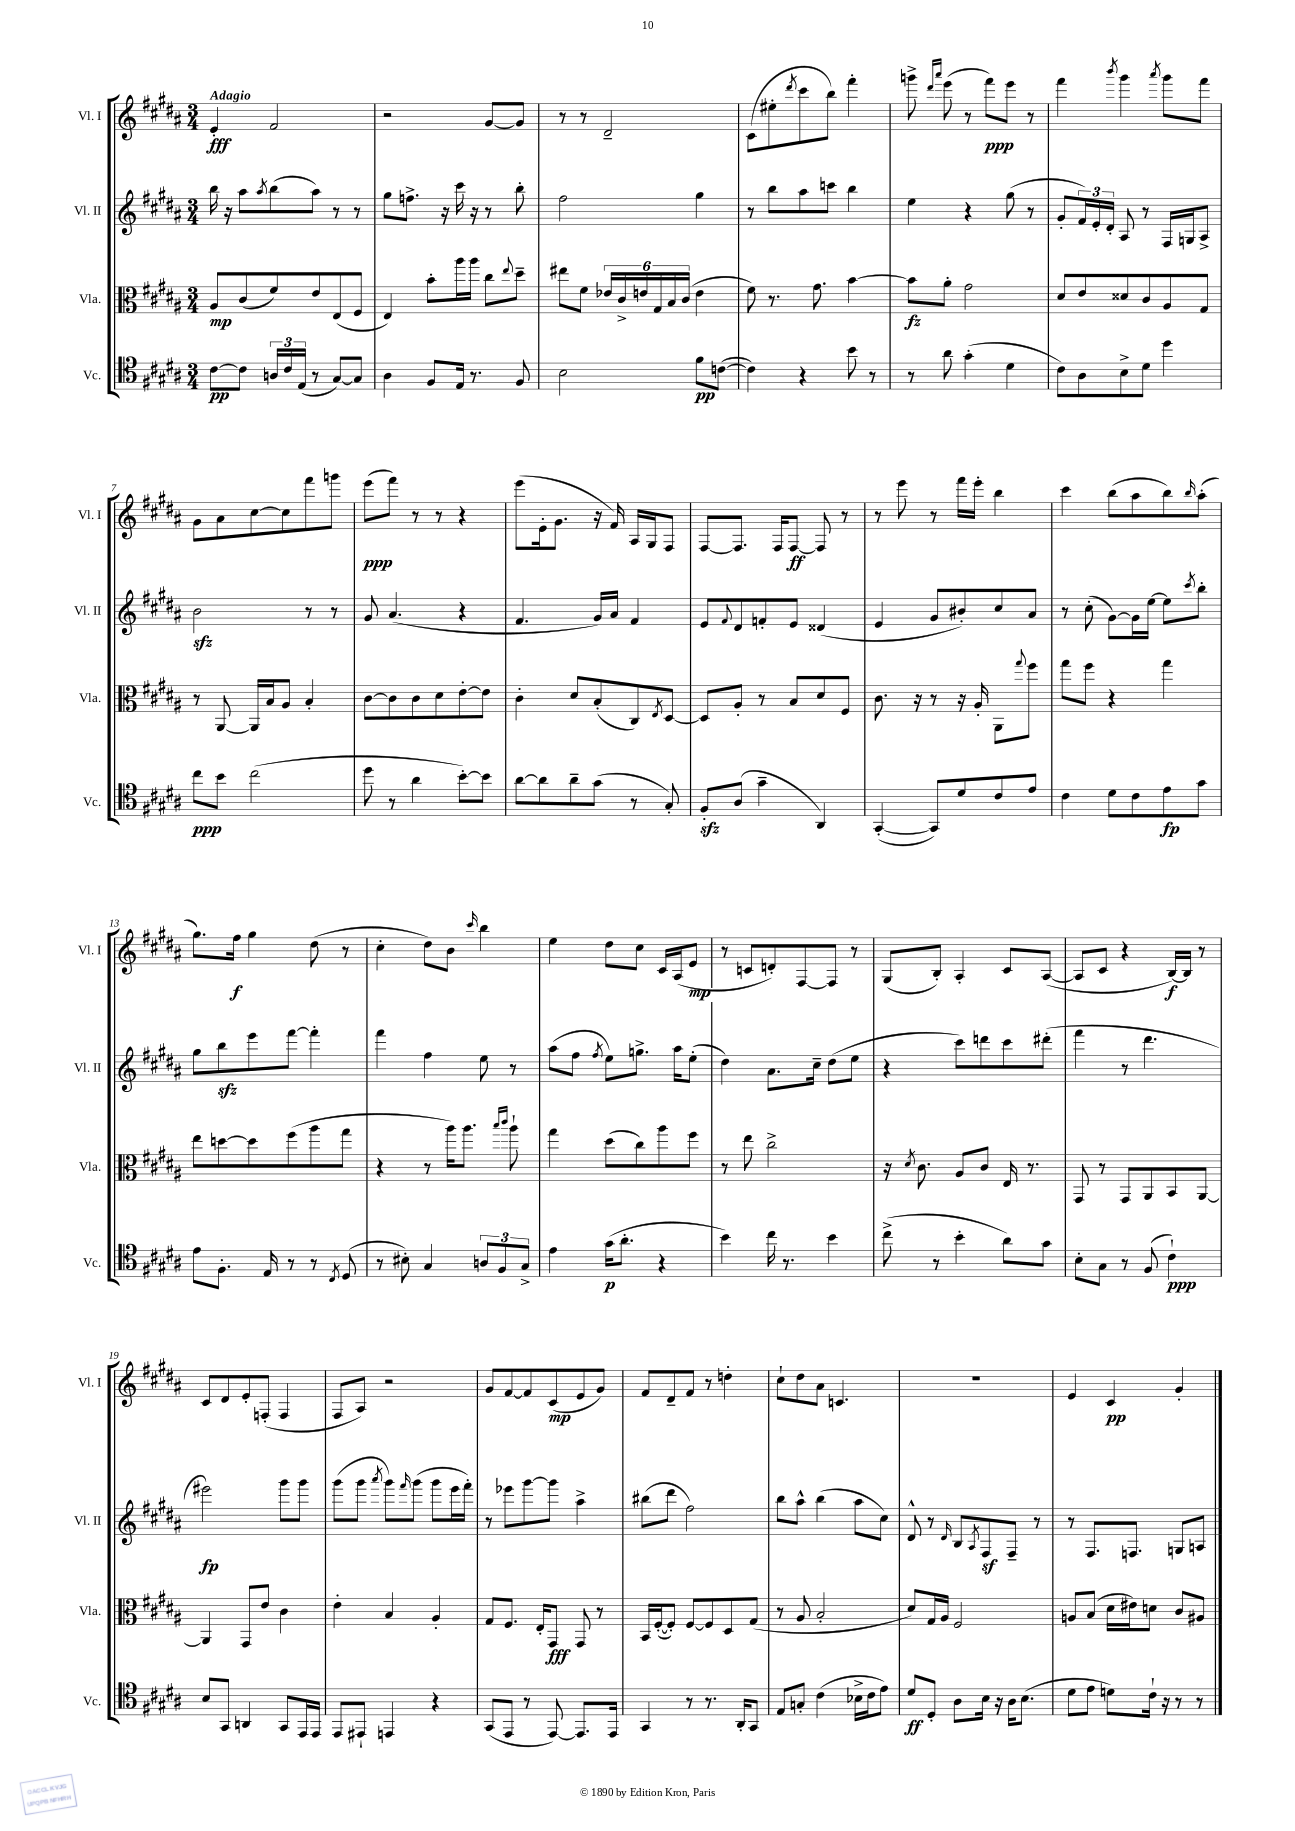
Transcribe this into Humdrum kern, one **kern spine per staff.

**kern	**kern	**kern	**kern
*staff4	*staff3	*staff2	*staff1
*clefC4	*clefC3	*clefG2	*clefG2
*k[f#c#g#d#a#]	*k[f#c#g#d#a#]	*k[f#c#g#d#a#]	*k[f#c#g#d#a#]
*M3/4	*M3/4	*M3/4	*M3/4
[8c#\L	8A#/L	16bb\	4e'/
.	.	16r	.
8c#\]J	(8c#/	8aa#\L	.
.	.	8qaa#/	.
24A/LL	8f#/)	(8bb\	2f#/
24c#/	.	.	.
(24E/JJ	.	.	.
8r	8e/	8aa#\J)	.
[8G#/L)	(8E/	8r	.
8G#/]J	8F#/J	8r	.
=	=	=	=
4A#\	4E/)	8gg#\L	2r
.	.	8.ff^\J	.
8F#/L	8b'\L	.	.
.	.	16r	.
16E/Jk	16aa#\L	16ccc#\	.
8.r	16aa#\JJ	16r	.
.	8cc#\L	8r	[8g#/L
.	8qqee/	.	.
8F#/	8dd#~\J	8bb'\	8g#/]J
=	=	=	=
2B\	8ee#\L	2ff#\	8r
.	8f#\J	.	8r
.	24e-/LL	.	2d#~/
.	24c#^/	.	.
.	24e/	.	.
.	24G#/	.	.
.	24B/	.	.
.	(24c#/JJ	.	.
8f#\L	4e\	4gg#\	.
([8c\J	.	.	.
=	=	=	=
4c\])	8f#\)	8r	(8c#\L
.	8.r	8bb\L	8ee#'\
.	.	.	8qddd#/
4r	.	8aa#\	8ccc#\
.	8.g#\	.	.
.	.	8ccc\J	8bb\J)
8b\	[4b\	4bb\	4fff#'\
8r	.	.	.
=	=	=	=
8r	8b\]L	4ee\	8ggg^\
.	.	.	16qqddd#/LL
.	.	.	16qqaaa#/JJ
8a#\	8a#'\J	.	(8eee\
(4g#'\	2g#\	4r	8r
.	.	.	8fff#\L)
4d#\	.	(8gg#\	8eee\J
.	.	8r	8r
=	=	=	=
8c#\L)	8d#/L	8g#'/L	4fff#\
8A#\	8e/	24f#/L)	.
.	.	24e'/	.
.	.	24d#'/JJ	.
.	.	.	8qbbb/
8B^\	8d##/	8A#/	4ggg#\
8d#\J	8c#/	8r	.
.	.	.	8qaaa#/
4dd#\	8A#/	16F#/LL	8ggg#\L
.	.	16G/J	.
.	8G#/J	8A#^/J	8fff#\J
=	=	=	=
8cc#\L	8r	2b\	8g#\L
8b\J	[8AA#/	.	8a#\
(2cc#\	16AA#/]LL	.	[8cc#\
.	16B/J	.	.
.	8A#/J	.	8cc#\]
.	4B'/	8r	8fff#\
.	.	8r	8ggg\J
=	=	=	=
8dd#\	[8c#\L	8g#/	(8eee\L
8r	8c#\]	(4.a#/	8fff#\J)
4a#\	8c#\	.	8r
.	8d#\	.	8r
[8b'\L)	[8e'\	4r	4r
8b\]J	8e\]J	.	.
=	=	=	=
[8a#\L	4c#'\	4.f#/	(8eee\L
8a#\]	.	.	16e'\k
.	.	.	8.g#\J
8a#~\	8d#/L	.	.
(8g#\J	(8B'/	16g#/LL)	16r
.	.	16a#/JJ	16f#/)
8r	8C#/)	4f#/	16A#/LL
.	.	.	16G#/J
.	8qE/	.	.
8G#'/)	[8D#/J	.	8F#/J
=	=	=	=
8F#'/L	8D#/]L	8e/L	[8F#/L
.	.	8qqf#/	.
(8A#/J	8A#'/J	8d#/	8.F#/]J
4g#~\	8r	8f'/	.
.	.	.	16F#/LK
.	8B/L	8e/J	[8F#/J
4AA#/)	8d#/	(4d##/	8F#/]
.	8F#/J	.	8r
=	=	=	=
([4GG#'/	8.c#\	4e/	8r
.	.	.	8eee\
.	16r	.	.
8GG#/]L)	8r	8g#/L	8r
8d#/	16r	8b#'/)	16fff#\LL
.	16A#'/	.	16eee'\JJ
8c#/	8AA#\L	8cc#/	4bb\
.	8qqgg#/	.	.
8e/J	8ff#\J	8a#/J	.
=	=	=	=
4c#\	8gg#\L	8r	4ccc#\
.	8ff#\J	(8cc#'\	.
8d#\L	4r	[8g#\L)	(8bb\L
8c#\	.	16g#\]L	8aa#\
.	.	[16ee\JJ	.
8e\	4gg#\	8ee\]L	8bb\)
.	.	8qccc#/	16qqbb/
8g#\J	.	8bb'\J	(8aa#'\J
=	=	=	=
8e\L	8ee\L	8gg#\L	8.gg#\L)
8.F#'\J	[8dd\	8bb\	.
.	.	.	16ff#\Jk
.	8dd\]	8eee\	4gg#\
16E/	.	.	.
8r	(8ff#\	[8fff#\J	.
8r	8aa#\	4fff#'\]	(8dd#\
8qC#/	.	.	.
(8D#/	8gg#\J	.	8r
=	=	=	=
8r	4r	4fff#\	4cc#'\
8B#'\)	.	.	.
4G#/	8r	4ff#\	8dd#\L)
.	16aa#\LK)	.	8b\J
.	8.aa#\J	.	.
.	.	.	16qqccc#/
12A/L	.	8ee\	4bb\
12F#/	.	.	.
.	16qqbb/LL	.	.
.	16qqccc#/JJ	.	.
.	8aa#`\	8r	.
12G#^/J	.	.	.
=	=	=	=
4e\	4gg#\	(8aa#\L	4ee\
.	.	8ff#\J	.
.	.	8qff#/	.
(16g#\LK	(8dd#\L	8ee\L)	8dd#\L
8.a#'\J	.	.	.
.	8cc#\)	8.gg^\J	8cc#\J
4r	8aa#\	.	16c#/LL
.	.	16aa#\LK	(16A#/J
.	8ff#\J	(8ee'\J	8e/J
=	=	=	=
4b\)	8r	4dd#\)	8r
.	8ee\	.	8c/L
16cc#\	2cc#^\	8.a#\L	8d'/)
8.r	.	.	.
.	.	.	[8F#/
.	.	16cc#~\Jk	.
4b\	.	(8dd#\L	8F#/]J
.	.	8ee\J	8r
=	=	=	=
(8cc#^\	16r	4r	(8G#/L
.	8qd#/	.	.
.	8.c#\	.	.
8r	.	.	8B'/J)
4b'\	8A#/L	8ccc#\L)	4A#'/
.	8c#/J	8ddd\	.
8a#\L)	16E/	8ccc#\	8c#/L
.	8.r	.	.
8g#\J	.	(8ddd#'\J	([8A#/J
=	=	=	=
8B'\L	8GG#/	4fff#\	8A#/]L
8G#\J	8r	.	8c#/J
8r	8GG#/L	8r	4r
(8F#/	8AA#/	4.ddd#\	.
4c#`\)	8BB/	.	[16B/LL)
.	.	.	16B/]JJ
.	[8AA#/J	.	8r
=	=	=	=
8B/L	4AA#/]	2eee#\)	8c#/L
8GG#/J	.	.	8d#/
4AA/	8GG#/L	.	8e'/
.	8e/J	.	(8F'/J
8GG#/L	4c#\	8ggg#\L	4F/
16EE/L	.	8ggg#\J	.
16EE/JJ	.	.	.
=	=	=	=
8EE/L	4e'\	(8ggg#\L	8F#/L
8EE#`/J	.	8ggg#\J	8A#/J)
.	.	8qaaa#/	.
4EE/	4B/	8ggg#\L)	2r
.	.	16qqfff#/	.
.	.	(8ggg#\J	.
4r	4A#'/	8ggg#\L	.
.	.	16eee\L	.
.	.	16fff#'\JJ)	.
=	=	=	=
(8GG#/L	8G#/L	8r	8g#/L
8EE/J	8.F#/J	8eee-\L	[8f#/
8r	.	[8ggg#\	8f#/]
.	16E'/LK	.	.
[8EE/)	8GG#/J	8ggg#\]J	(8c#/
8.EE/]L	8GG#/	4aa#^\	8e/
.	8r	.	8g#/J)
16EE/Jk	.	.	.
=	=	=	=
4GG#/	16BB/LL	(8bb#\L	8f#/L
.	([16F#'/J	.	.
.	8F#'/]J)	8ddd#\J	8d#~/
8r	[8F#/L	2ff#\)	8f#/J
8.r	8F#/]	.	8r
.	8D#/	.	4dd'\
16AA#'/LK	.	.	.
8GG#/J	(8G#/J	.	.
=	=	=	=
8E/L	8r	8bb\L	8cc#`\L
8G'/J	8A#/	8aa#^^\J	8dd#\
(4c#\	2B'/	(4bb\	8a#\J
.	.	.	4.c/
16B-^\LL	.	8aa#\L	.
16c#\J	.	.	.
8e\J)	.	8cc#\J)	.
=	=	=	=
8d#/L	8d#/L)	8d#^^/	2.r
8D#'/J	16G#/L	8r	.
.	16A#/JJ	.	.
.	.	16qqd#/	.
8A#\L	2F#/	8B/L	.
.	.	8qA#/	.
16B\Jk	.	8F#/	.
16r	.	.	.
16A#\LK	.	8F#~/J	.
(8.B\J	.	.	.
.	.	8r	.
=	=	=	=
8d#\L	8A/L	8r	4e/
8e\J	(8B/J	8.F#/L	.
8d\L)	16d#\LL	.	4c#/
.	16e#\J)	8.F/J	.
16c#`\Jk	8d\J	.	.
16r	.	.	.
8r	8c#/L	8G/L	4g#'/
8r	8A#/J	8A/J	.
==	==	==	==
*-	*-	*-	*-
